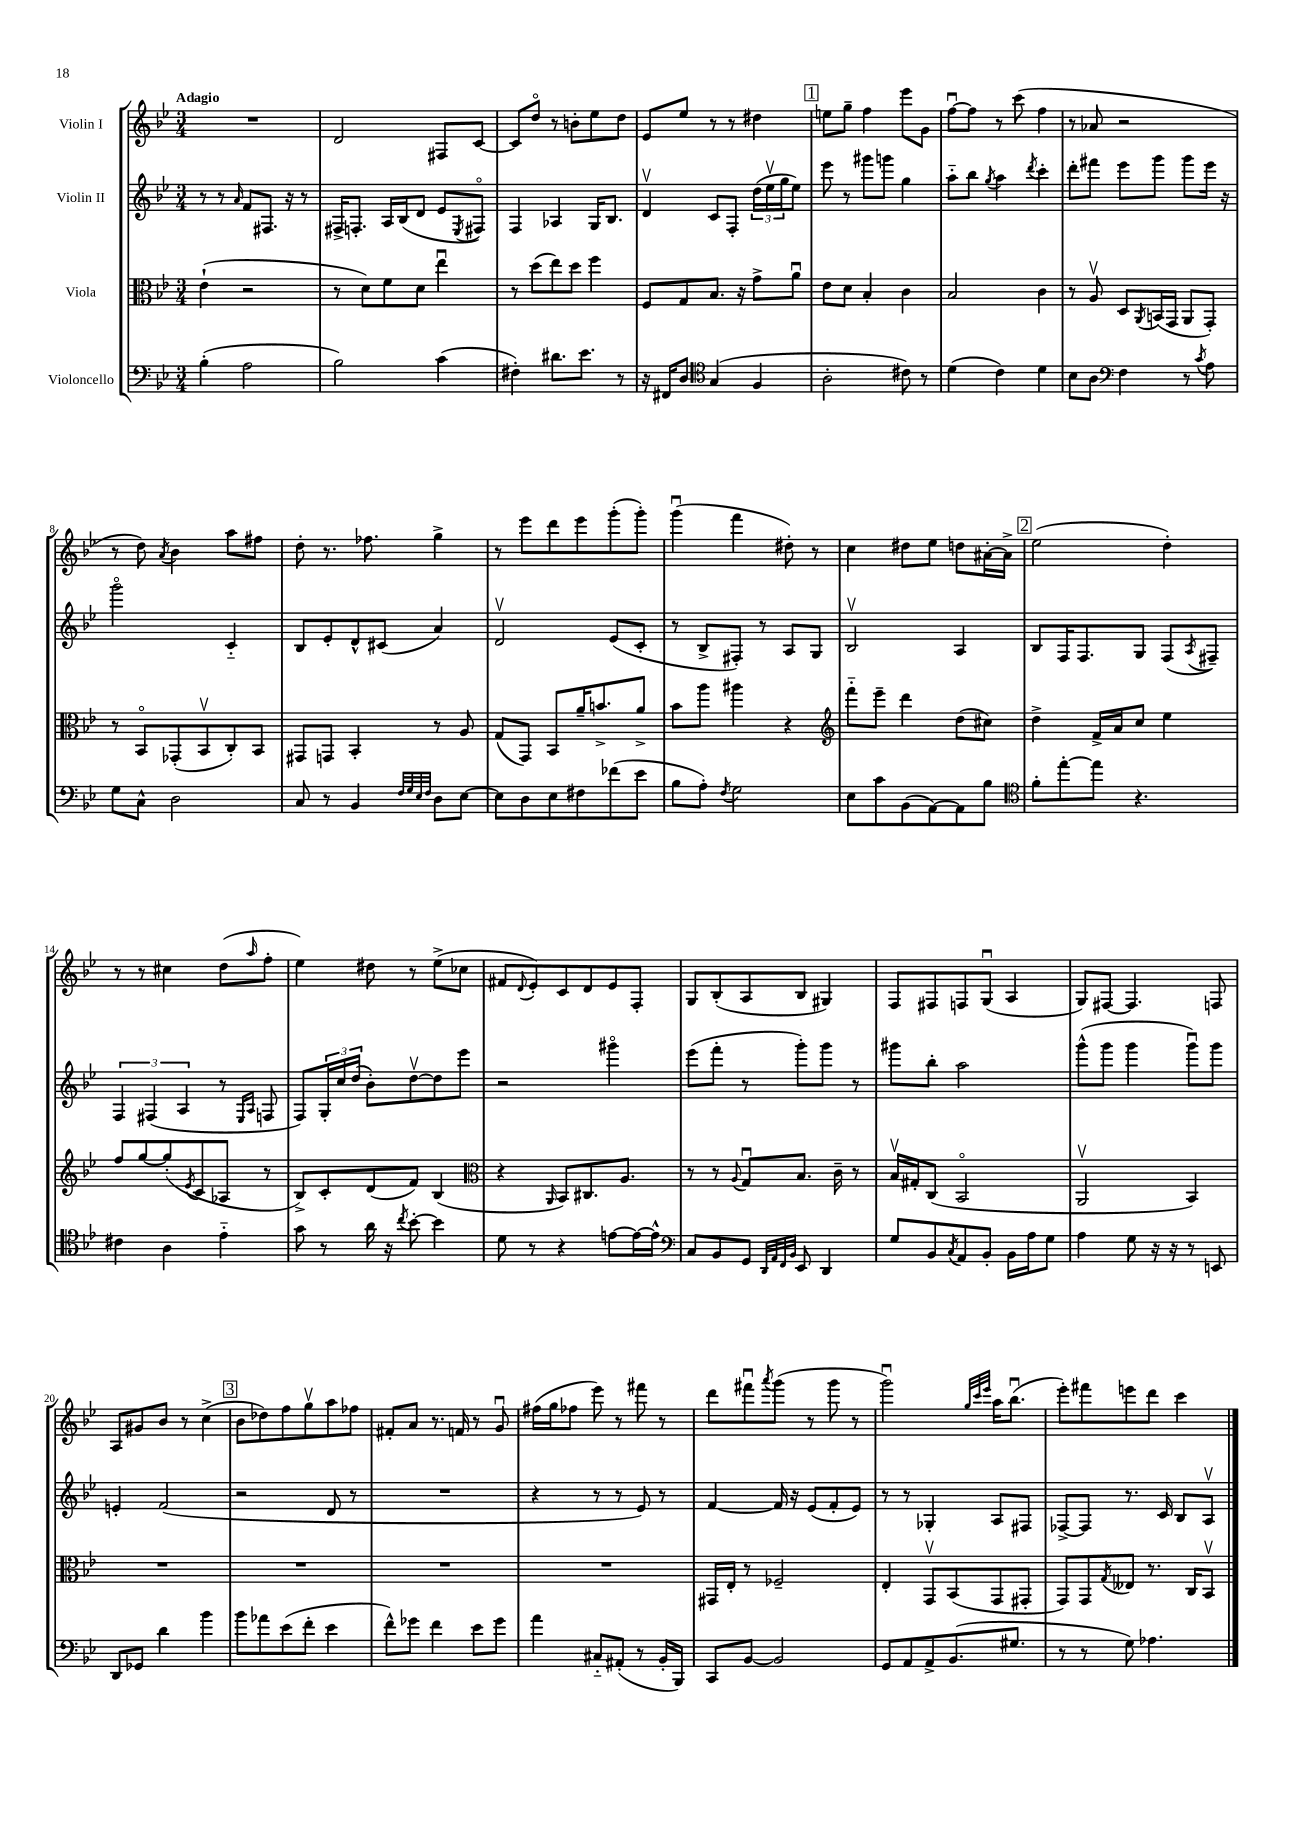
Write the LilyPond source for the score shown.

<<
\new StaffGroup <<
\new Staff = "s0" \with { instrumentName = "Violin I" } {
    \clef treble \key bes \major \numericTimeSignature \time 3/4 \tempo "Adagio"
    R2. |
    d'2 fis8 c'8~ |
    c'8 d''8\flageolet r8 b'8-. ees''8 d''8 |
    ees'8 ees''8 r8 r8 dis''4 |
    \mark \markup { \box "1" } e''8 g''8-- f''4 ees'''8 g'8 |
    f''8~\downbow f''8 r8 c'''8( f''4 |
    r8 aes'8 r2 |
    r8 d''8) \acciaccatura { a'8 } bes'4 a''8 fis''8 |
    d''8-. r8. fes''8. g''4-> |
    r8 ees'''8 d'''8 ees'''8 g'''8-.( g'''8-.) |
    g'''4\downbow( f'''4 dis''8-.) r8 |
    c''4 dis''8 ees''8 d''8 ais'16~-. ais'16-> |
    \mark \markup { \box "2" } ees''2( d''4-.) |
    r8 r8 cis''4 d''8( \grace { a''16 } f''8-. |
    ees''4) dis''8 r8 ees''8->( ces''8 |
    fis'8 \appoggiatura { d'8 } ees'8-.) c'8 d'8 ees'8 f8-. |
    g8 bes8-.( a8 bes8 gis4) |
    f8 fis8 f8 g8\downbow( a4 |
    g8) fis8~ fis4. f8 |
    a8 gis'8 bes'8 r8 c''4->( |
    \mark \markup { \box "3" } bes'8 des''8) f''8 g''8\upbow a''8 fes''8 |
    fis'8-. a'8 r8. f'16 r8 g'8\downbow |
    fis''16( g''16 fes''8 ees'''8) r8 fis'''8 r8 |
    d'''8 fis'''8\downbow \acciaccatura { a'''8 } g'''8( r8 g'''8 r8 |
    g'''2\downbow) \grace { g''32 c'''32 ees'''32 } a''16 bes''8.\downbow( |
    ees'''8-.) fis'''8 e'''8 d'''8 c'''4 \bar "|." |
}
\new Staff = "s1" \with { instrumentName = "Violin II" } {
    \clef treble \key bes \major \numericTimeSignature \time 3/4
    r8 r8 \grace { a'16 } f'8 fis8. r16 r8 |
    fis16-> f8.-. a16 bes16( d'8 ees'8 \acciaccatura { ees8 } fis8\flageolet) |
    f4 aes4 g16 bes8. |
    d'4\upbow c'8 f8-. \tuplet 3/2 { d''16( ees''16\upbow g''16 } ees''8) |
    \mark \markup { \box "1" } ees'''8 r8 gis'''8 g'''8 g''4 |
    a''8-_ bes''8 \acciaccatura { g''8 } a''4 \acciaccatura { d'''8 } c'''4-. |
    d'''8-. fis'''8 ees'''8 g'''8 g'''8 ees'''16 r16 |
    g'''2\flageolet c'4-_ |
    bes8 ees'8-. d'8-^ cis'8( a'4) |
    d'2\upbow ees'8( c'8-. |
    r8 bes8-> fis8-.) r8 a8 g8 |
    bes2\upbow a4 |
    \mark \markup { \box "2" } bes8 f16 f8. g8 f8( \acciaccatura { a8 } fis8--) |
    \tuplet 3/2 { f4 fis4( a4 } r8 \grace { ees16 a16 } f8 |
    f8) \tuplet 3/2 { g16-. c''16 d''16( } bes'8-.) d''8~\upbow d''8 ees'''8 |
    r2 gis'''4\flageolet |
    ees'''8( f'''8-. r8 g'''8-.) g'''8 r8 |
    gis'''8 bes''8-. a''2 |
    g'''8-^( g'''8 g'''4 g'''8\downbow) g'''8 |
    e'4-. f'2( |
    \mark \markup { \box "3" } r2 d'8 r8 |
    R2. |
    r4 r8 r8 ees'8) r8 |
    f'4~ f'16 r16 ees'8( f'8-. ees'8) |
    r8 r8 ges4-. a8 fis8 |
    fes8~-> fes8 r8. c'16 bes8 a8\upbow \bar "|." |
}
\new Staff = "s2" \with { instrumentName = "Viola" } {
    \clef alto \key bes \major \numericTimeSignature \time 3/4
    ees'4-!( r2 |
    r8 d'8) f'8 d'8 ees''4\downbow |
    r8 d''8( ees''8) d''8 f''4 |
    f8 g8 bes8. r16 g'8-> a'8\downbow |
    \mark \markup { \box "1" } ees'8 d'8 bes4-. c'4 |
    bes2 c'4 |
    r8 a8\upbow d8 \acciaccatura { a,8 } b,16( g,16 a,8 g,8-.) |
    r8 bes,8\flageolet ges,8-.( bes,8\upbow c8-.) bes,8 |
    gis,8 g,8 bes,4-. r8 a8 |
    g8( g,8) bes,8 a'16-- b'8.-> a'8-> |
    bes'8 a''8 ais''4 r4 |
    \clef treble f'''8-_ ees'''8-- d'''4 d''8( cis''8) |
    \mark \markup { \box "2" } d''4-> f'16-> a'16 c''8 ees''4 |
    f''8 g''8~ g''8-.( \acciaccatura { ees'8 } c'8 aes8 r8 |
    bes8->) c'8-. d'8( f'8) bes4( |
    \clef alto r4 \grace { a,16 } bes,8) cis8. a8. |
    r8 r8 \appoggiatura { a8 } g8\downbow bes8. c'16-- r8 |
    bes16\upbow gis16-. c8( bes,2\flageolet |
    a,2\upbow bes,4) |
    R2. |
    \mark \markup { \box "3" } R2. |
    R2. |
    R2. |
    gis,16 ees16-. r8 fes2-- |
    ees4-. g,8\upbow bes,8( g,8 gis,8-. |
    g,8) g,8 \acciaccatura { g8 } eeses8 r8. c16 bes,8\upbow \bar "|." |
}
\new Staff = "s3" \with { instrumentName = "Violoncello" } {
    \clef bass \key bes \major \numericTimeSignature \time 3/4
    bes4-.( a2 |
    bes2) c'4( |
    fis4-.) dis'8. ees'8. r8 |
    r16 fis,16 d8 \clef tenor g4( f4 |
    \mark \markup { \box "1" } a2-. cis'8) r8 |
    d'4( c'4) d'4 |
    bes8 a8 \clef bass f4 r8 \acciaccatura { c'8 } a8 |
    g8 c8-^ d2 |
    c8 r8 bes,4 \grace { f32 g32 ees32 f32 } d8 ees8~ |
    ees8 d8 ees8 fis8 fes'8( ees'8 |
    bes8 a8-.) \acciaccatura { f8 } g2 |
    ees8 c'8 bes,8( a,8~) a,8 bes8 |
    \mark \markup { \box "2" } \clef tenor f'8-. ees''8~-. ees''8 r4. |
    cis'4 a4 ees'4-_ |
    g'8 r8 a'16 r16 \acciaccatura { c''8 } bes'8~-. bes'4 |
    d'8 r8 r4 e'8~ e'16~ e'16-^ |
    \clef bass c8 bes,8 g,8 \grace { d,32 a,32 f,32 bes,32 } ees,8 d,4 |
    g8 bes,8 \acciaccatura { c8 } a,8 bes,8-. bes,16 a16 g8 |
    a4 g8 r16 r16 r8 e,8 |
    d,8 ges,8 d'4 bes'4 |
    \mark \markup { \box "3" } bes'8 aes'8 ees'8( f'8-. ees'4 |
    f'8-^) ges'8 f'4 ees'8 ges'8 |
    a'4 cis8-_ ais,8-.( r8 bes,16-. bes,,16) |
    c,8 bes,8~ bes,2 |
    g,8 a,8 a,8-> bes,8.( gis8. |
    r8 r8 g8) aes4. \bar "|." |
}
>>
>>
